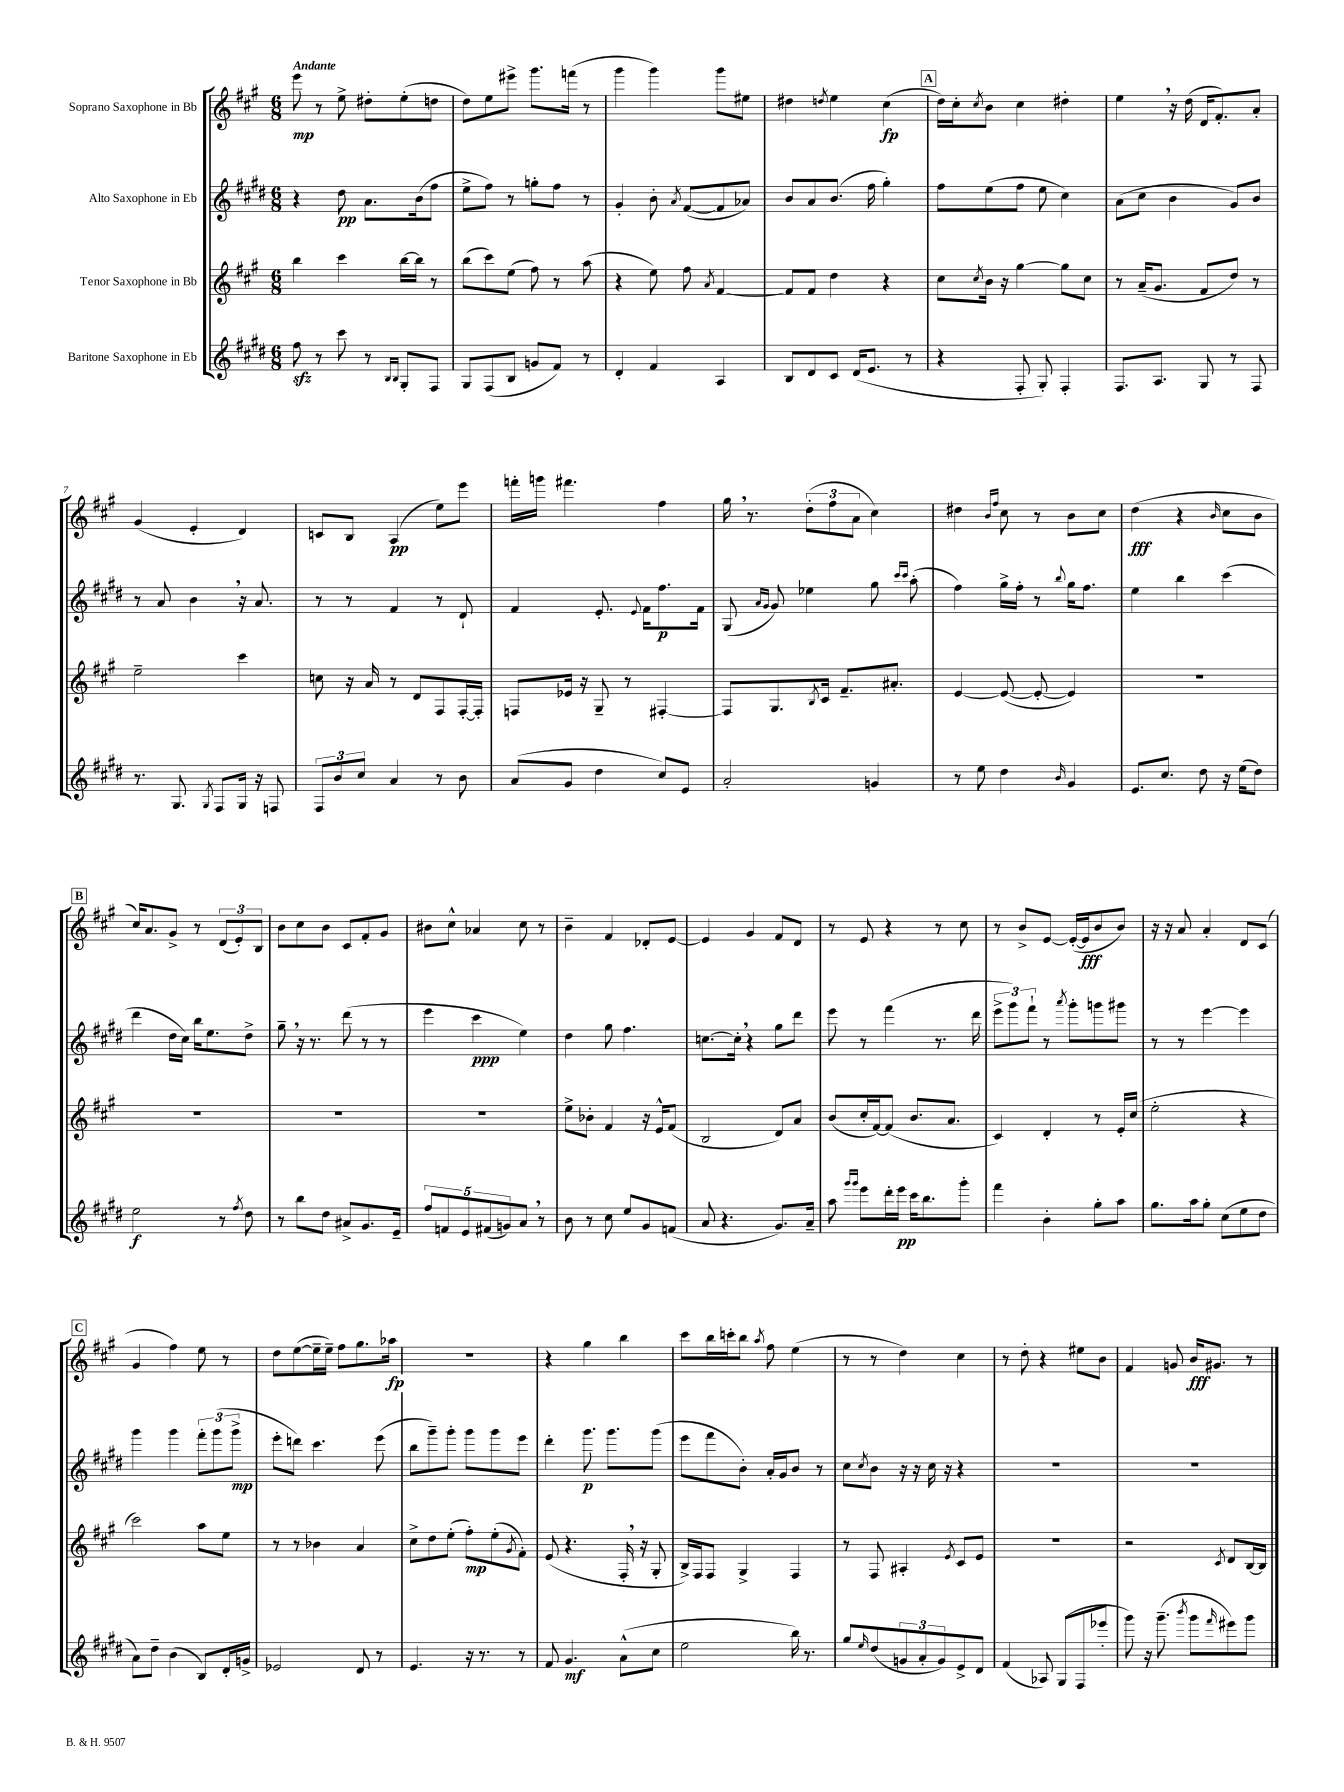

**kern	**dynam	**kern	**dynam	**kern	**dynam	**kern	**dynam
*part4	*part4	*part3	*part3	*part2	*part2	*part1	*part1
*staff4	*staff4	*staff3	*staff3	*staff2	*staff2	*staff1	*staff1
*I"Baritone Saxophone in Eb	*	*I"Tenor Saxophone in Bb	*	*I"Alto Saxophone in Eb	*	*I"Soprano Saxophone in Bb	*
*clefG2	*	*clefG2	*	*clefG2	*	*clefG2	*
*k[f#c#g#d#]	*	*k[f#c#g#]	*	*k[f#c#g#d#]	*	*k[f#c#g#]	*
*M6/8	*	*M6/8	*	*M6/8	*	*M6/8	*
=1	=1	=1	=1	=1	=1	=1	=1
!	!	!	!	!	!	!LO:TX:a:B:t=Andante	!
8ff#zz\	.	4bb\	.	4r	.	8eee\	mp
8r	.	.	.	.	.	8r	.
8ccc#\	.	4ccc#\	.	8dd#\	pp	8ee^\	.
8r	.	.	.	8.a\L	.	8dd#X'\L	.
16qqB/LL	.	.	.	.	.	.	.
16qqB/JJ	.	.	.	.	.	.	.
8G#'/L	.	[16bb\LL	.	.	.	(8ee'\	.
.	.	16bb\JJ]	.	(16b\k	.	.	.
8F#/J	.	8r	.	8ff#\J	.	8ddn\J	.
=2	=2	=2	=2	=2	=2	=2	=2
8G#/L	.	(8bb\L	.	8ee^\L	.	8dd\L)	.
(8F#/	.	8ccc#\)	.	8ff#\J)	.	8ee\	.
8B/J	.	(8ee\J	.	8r	.	8eee#X^\J	.
8gn/L	.	8ff#\)	.	8ggn'\L	.	8.ggg#\L	.
8f#/J)	.	8r	.	8ff#\J	.	.	.
.	.	.	.	.	.	(16fffn\Jk	.
8r	.	(8aa\	.	8r	.	8r	.
=3	=3	=3	=3	=3	=3	=3	=3
4d#'/	.	4r	.	4g#'/	.	4ggg#\	.
4f#/	.	8ee\)	.	8b'\	.	4ggg#\)	.
.	.	.	.	8qa/	.	.	.
.	.	8ff#\	.	([8f#/L	.	.	.
.	.	8qa/	.	.	.	.	.
4A/	.	[4f#/	.	8f#/]	.	8ggg#\L	.
.	.	.	.	8a-X/J)	.	8ee#X\J	.
=4	=4	=4	=4	=4	=4	=4	=4
8B/L	.	8f#/L]	.	8b/L	.	4dd#X\	.
8d#/	.	8f#/J	.	8a/	.	.	.
.	.	.	.	.	.	8qddn/	.
8c#/J	.	4dd\	.	(8.b/J	.	4ee\	.
(16d#/KL	.	.	.	.	.	.	.
8.e/J	.	.	.	16ff#\	.	.	.
.	.	4r	.	4gg#'\)	.	(4cc#\	fp
8r	.	.	.	.	.	.	.
!!LO:REH:place=s1:t=A
=5	=5	=5	=5	=5	=5	=5	=5
4r	.	8cc#\L	.	8ff#\L	.	16dd\LL)	.
.	.	.	.	.	.	16cc#'\J	.
.	.	8qcc#/	.	.	.	8qcc#/	.
.	.	16b\Jk	.	(8ee\	.	8b\J	.
.	.	16r	.	.	.	.	.
8F#'/	.	[4gg#\	.	8ff#\J	.	4cc#\	.
8G#'/)	.	.	.	8ee\	.	.	.
4F#'/	.	8gg#\L]	.	4cc#\)	.	4dd#X'\	.
.	.	8cc#\J	.	.	.	.	.
=6	=6	=6	=6	=6	=6	=6	=6
8.F#/L	.	8r	.	(8a\L	.	4ee,\	.
.	.	(16a~/KL	.	8cc#\J	.	.	.
8.A/J	.	8.g#/J	.	.	.	.	.
.	.	.	.	4b\	.	16r	.
.	.	.	.	.	.	(16dd\	.
8G#/	.	8f#/L	.	.	.	16d/KL	.
.	.	.	.	.	.	8.f#'/)	.
8r	.	8dd/J)	.	8g#/L)	.	.	.
8F#/	.	8r	.	8b/J	.	8a'/J	.
!!LO:LB:g=z
=7	=7	=7	=7	=7	=7	=7	=7
8.r	.	2ee~\	.	8r	.	(4g#/	.
.	.	.	.	8a/	.	.	.
8.G#/	.	.	.	.	.	.	.
.	.	.	.	4b,\	.	4e'/	.
8qG#/	.	.	.	.	.	.	.
8F#/L	.	.	.	.	.	.	.
16G#/Jk	.	4ccc#\	.	16r	.	4d/)	.
16r	.	.	.	8.a/	.	.	.
8Fn/	.	.	.	.	.	.	.
=8	=8	=8	=8	=8	=8	=8	=8
12F#/L	.	8ccn\	.	8r	.	8cn/L	.
12b/	.	.	.	.	.	.	.
.	.	16r	.	8r	.	8B/J	.
12cc#/J	.	.	.	.	.	.	.
.	.	16a/	.	.	.	.	.
4a/	.	8r	.	4f#/	.	(4A/	pp
.	.	8d/L	.	.	.	.	.
8r	.	8F#/	.	8r	.	8ee\L)	.
8b\	.	[16F#'/L	.	8d#`/	.	8eee\J	.
.	.	16F#'/JJ]	.	.	.	.	.
=9	=9	=9	=9	=9	=9	=9	=9
(8a/L	.	8Fn/L	.	4f#/	.	16fffn'\LL	.
.	.	.	.	.	.	16gggn\JJ	.
8g#/J	.	16e-X/Jk	.	.	.	4.fff#X\	.
.	.	16r	.	.	.	.	.
4dd#\	.	8G#~/	.	8.e'/	.	.	.
.	.	8r	.	.	.	.	.
.	.	.	.	8qqe/	.	.	.
.	.	.	.	16f#\KL	.	.	.
8cc#/L)	.	[4F#X'/	.	8.ff#\	p	4ff#\	.
8e/J	.	.	.	.	.	.	.
.	.	.	.	16f#\Jk	.	.	.
=10	=10	=10	=10	=10	=10	=10	=10
2a'/	.	8F#/L]	.	(8G#/	.	16gg#,\	.
.	.	.	.	.	.	8.r	.
.	.	.	.	16qqa/LL	.	.	.
.	.	.	.	16qqg#/JJ	.	.	.
.	.	8.G#/	.	8g#/)	.	.	.
.	.	.	.	4ee-X\	.	(12dd'\L	.
.	.	8qB/	.	.	.	.	.
.	.	16c#/Jk	.	.	.	.	.
.	.	.	.	.	.	12ff#\	.
.	.	8.f#~/L	.	.	.	.	.
.	.	.	.	.	.	12a\J	.
4gn/	.	.	.	8gg#\	.	4cc#\)	.
.	.	8.a#X'/J	.	.	.	.	.
.	.	.	.	16qqccc#/LL	.	.	.
.	.	.	.	16qqccc#/JJ	.	.	.
.	.	.	.	(8aa'\	.	.	.
=11	=11	=11	=11	=11	=11	=11	=11
8r	.	[4e/	.	4ff#\)	.	4dd#X\	.
8ee\	.	.	.	.	.	.	.
.	.	.	.	.	.	16qqb/LL	.
.	.	.	.	.	.	16qqff#/JJ	.
4dd#\	.	(8e/_	.	16gg#^\LL	.	8cc#\	.
.	.	.	.	16ff#'\JJ	.	.	.
.	.	8e'/_	.	8r	.	8r	.
16qqb/	.	.	.	8qqbb/	.	.	.
4g#/	.	4e/])	.	16gg#\KL	.	8b\L	.
.	.	.	.	8.ff#\J	.	.	.
.	.	.	.	.	.	8cc#\J	.
=12	=12	=12	=12	=12	=12	=12	=12
8.e/L	.	2.r	.	4ee\	.	(4dd\	fff
8.cc#/J	.	.	.	.	.	.	.
.	.	.	.	4bb\	.	4r	.
8dd#\	.	.	.	.	.	.	.
.	.	.	.	.	.	16qqb/	.
16r	.	.	.	(4ccc#\	.	8cc#\L	.
(16ee\KL	.	.	.	.	.	.	.
8dd#\J)	.	.	.	.	.	8b\J	.
!!LO:LB:g=z
!!LO:REH:place=s1:t=B
=13	=13	=13	=13	=13	=13	=13	=13
2ee\	f	2.r	.	4ddd#\	.	16cc#/KL)	.
.	.	.	.	.	.	8.a/	.
.	.	.	.	16dd#\LL	.	8g#^/J	.
.	.	.	.	16cc#\JJ)	.	.	.
.	.	.	.	16bb\KL	.	8r	.
.	.	.	.	8.ee\	.	.	.
8r	.	.	.	.	.	(12d/L	.
.	.	.	.	.	.	12e'/)	.
8qff#/	.	.	.	.	.	.	.
8dd#\	.	.	.	8dd#^\J	.	.	.
.	.	.	.	.	.	12B/J	.
=14	=14	=14	=14	=14	=14	=14	=14
8r	.	2.r	.	8gg#~,\	.	8b\L	.
8bb\L	.	.	.	16r	.	8cc#\	.
.	.	.	.	8.r	.	.	.
8dd#\J	.	.	.	.	.	8b\J	.
8a#X^/L	.	.	.	(8ddd#\	.	8c#/L	.
8.g#/	.	.	.	8r	.	8f#'/	.
.	.	.	.	8r	.	8g#/J	.
16e~/Jk	.	.	.	.	.	.	.
=15	=15	=15	=15	=15	=15	=15	=15
10ff#/L	.	2.r	.	4eee\	.	8b#X\L	.
10fn/	.	.	.	.	.	.	.
.	.	.	.	.	.	8cc#^^\J	.
10e/	.	.	.	.	.	.	.
.	.	.	.	4ccc#\	ppp	4a-X/	.
(10f#X/	.	.	.	.	.	.	.
10gn/)	.	.	.	.	.	.	.
8a,/J	.	.	.	4ee\)	.	8cc#\	.
8r	.	.	.	.	.	8r	.
=16	=16	=16	=16	=16	=16	=16	=16
8b\	.	8ee^\L	.	4dd#\	.	4b~\	.
8r	.	8b-X'\J	.	.	.	.	.
8cc#\	.	4f#/	.	8gg#\	.	4f#/	.
8ee/L	.	.	.	4.ff#\	.	.	.
8g#/	.	16r	.	.	.	8d-X'/L	.
.	.	16e^^/KL	.	.	.	.	.
(8fn/J	.	(8f#/J	.	.	.	[8e/J	.
=17	=17	=17	=17	=17	=17	=17	=17
8a/	.	2B/	.	[8.ccn\L	.	4e/]	.
4.r	.	.	.	.	.	.	.
.	.	.	.	16cc',\Jk]	.	.	.
.	.	.	.	4r	.	4g#/	.
8.g#/L)	.	8d/L)	.	8gg#\L	.	8f#/L	.
.	.	8a/J	.	8ddd#\J	.	8d/J	.
16a~/Jk	.	.	.	.	.	.	.
=18	=18	=18	=18	=18	=18	=18	=18
8aa\	.	(8b/L	.	8eee\	.	8r	.
16qqggg#/LL	.	.	.	.	.	.	.
16qqggg#/JJ	.	.	.	.	.	.	.
8eee\L	.	16cc#'/L	.	8r	.	8e/	.
.	.	[16f#/J)	.	.	.	.	.
16ddd#'\L	.	(8f#/J]	.	(4fff#\	.	4r	.
16eee\JJ	pp	.	.	.	.	.	.
16ccc#\KL	.	8.b/L	.	.	.	.	.
8.bb\	.	.	.	.	.	.	.
.	.	.	.	8.r	.	8r	.
.	.	8.a/J	.	.	.	.	.
8ggg#'\J	.	.	.	.	.	8cc#\	.
.	.	.	.	16ddd#\	.	.	.
=19	=19	=19	=19	=19	=19	=19	=19
4fff#\	.	4c#/)	.	12eee^\L	.	8r	.
.	.	.	.	12ggg#\)	.	.	.
.	.	.	.	.	.	8b^/L	.
.	.	.	.	12fff#`\J	.	.	.
4b'\	.	4d'/	.	8r	.	[8e/J	.
.	.	.	.	8qaaa/	.	.	.
.	.	.	.	8ggg#'\L	.	(16e'/LL_	.
.	.	.	.	.	.	16e/J]	fff
8gg#'\L	.	8r	.	8gggn\	.	8b/	.
8aa\J	.	16e'/LL	.	8ggg#X\J	.	8b/J)	.
.	.	(16cc#/JJ	.	.	.	.	.
=20	=20	=20	=20	=20	=20	=20	=20
8.gg#\L	.	2ee'\	.	8r	.	16r	.
.	.	.	.	.	.	16r	.
.	.	.	.	8r	.	8a/	.
16aa\k	.	.	.	.	.	.	.
8gg#'\J	.	.	.	[4eee\	.	4a'/	.
(8cc#\L	.	.	.	.	.	.	.
8ee\	.	4r	.	4eee\]	.	8d/L	.
8dd#\J	.	.	.	.	.	(8c#/J	.
!!LO:LB:g=z
!!LO:REH:place=s1:t=C
=21	=21	=21	=21	=21	=21	=21	=21
8a\L)	.	2ccc#\)	.	4ggg#\	.	4g#/	.
8dd#~\J	.	.	.	.	.	.	.
(4b\	.	.	.	4ggg#\	.	4ff#\)	.
8B/L)	.	8aa\L	.	12fff#'\L	.	8ee\	.
.	.	.	.	(12ggg#\	.	.	.
16d#'/L	.	8ee\J	.	.	.	8r	.
.	.	.	.	12ggg#^\J	mp	.	.
16gn^/JJ	.	.	.	.	.	.	.
=22	=22	=22	=22	=22	=22	=22	=22
2e-X/	.	8r	.	8eee'\L	.	8dd\L	.
.	.	8r	.	8dddn\J)	.	([8ee\	.
.	.	4b-X\	.	4.ccc#\	.	16ee~\L]	.
.	.	.	.	.	.	16ee~\JJ)	.
.	.	.	.	.	.	8ff#\L	.
8d#/	.	4a/	.	.	.	8.gg#\	.
8r	.	.	.	(8eee\	.	.	.
.	.	.	.	.	.	16aa-X\Jk	fp
=23	=23	=23	=23	=23	=23	=23	=23
4.e/	.	8cc#^\L	.	8bb\L	.	2.r	.
.	.	8dd\	.	8ggg#~\)	.	.	.
.	.	(8ee'\J	.	8ggg#'\J	.	.	.
16r	.	8ff#'\L)	mp	8ggg#\L	.	.	.
8.r	.	.	.	.	.	.	.
.	.	(8ee'\	.	8ggg#\	.	.	.
.	.	8qg#/	.	.	.	.	.
8r	.	8f#'\J)	.	8eee\J	.	.	.
=24	=24	=24	=24	=24	=24	=24	=24
8f#/	.	(8e/	.	4ddd#'\	.	4r	.
4.g#/	mf	4.r	.	.	.	.	.
.	.	.	.	8.ggg#\	p	4gg#\	.
.	.	.	.	8.ggg#\L	.	.	.
(8a^^\L	.	16F#',/	.	.	.	4bb\	.
.	.	16r	.	.	.	.	.
8cc#\J	.	8G#'/	.	(8ggg#\J	.	.	.
=25	=25	=25	=25	=25	=25	=25	=25
2ee\	.	16B^/LL)	.	8eee\L	.	8ccc#\L	.
.	.	16F#/J	.	.	.	.	.
.	.	8F#/J	.	8fff#\	.	16bb\L	.
.	.	.	.	.	.	16cccn'\J	.
.	.	4G#^/	.	8b'\J)	.	8bb\J	.
.	.	.	.	.	.	8qaa/	.
.	.	.	.	16a'/LL	.	8ff#\	.
.	.	.	.	16g#/J	.	.	.
16bb\)	.	4F#/	.	8b/J	.	(4ee\	.
8.r	.	.	.	.	.	.	.
.	.	.	.	8r	.	.	.
=26	=26	=26	=26	=26	=26	=26	=26
8gg#/L	.	8r	.	8cc#\L	.	8r	.
16qqee/	.	.	.	8qcc#/	.	.	.
(8dd#/	.	8F#/	.	8b\J	.	8r	.
12gn/	.	4A#X'/	.	16r	.	4dd\)	.
.	.	.	.	16r	.	.	.
12a'/	.	.	.	.	.	.	.
.	.	.	.	16cc#\	.	.	.
12g/)	.	.	.	.	.	.	.
.	.	.	.	16r	.	.	.
.	.	8qe/	.	.	.	.	.
8e^/	.	8c#/L	.	4r	.	4cc#\	.
8d#/J	.	8e/J	.	.	.	.	.
=27	=27	=27	=27	=27	=27	=27	=27
(4f#/	.	2.r	.	2.r	.	8r	.
.	.	.	.	.	.	8dd'\	.
8A-X/)	.	.	.	.	.	4r	.
(8G#/L	.	.	.	.	.	.	.
8F#/	.	.	.	.	.	8ee#X\L	.
8eee-X'/J	.	.	.	.	.	8b\J	.
=28	=28	=28	=28	=28	=28	=28	=28
8ggg#\)	.	2r	.	2.r	.	4f#/	.
16r	.	.	.	.	.	.	.
(8.ggg#~\	.	.	.	.	.	.	.
.	.	.	.	.	.	8gn/	.
8qbbb/	.	.	.	.	.	.	.
8ggg#\L	.	.	.	.	.	16b/KL	fff
.	.	.	.	.	.	8.g#X/J	.
16qqfff#/	.	8qc#/	.	.	.	.	.
8eee#X\)	.	8d/L	.	.	.	.	.
8ggg#\J	.	[16B/L	.	.	.	8r	.
.	.	16B/JJ]	.	.	.	.	.
==	==	==	==	==	==	==	==
*-	*-	*-	*-	*-	*-	*-	*-
